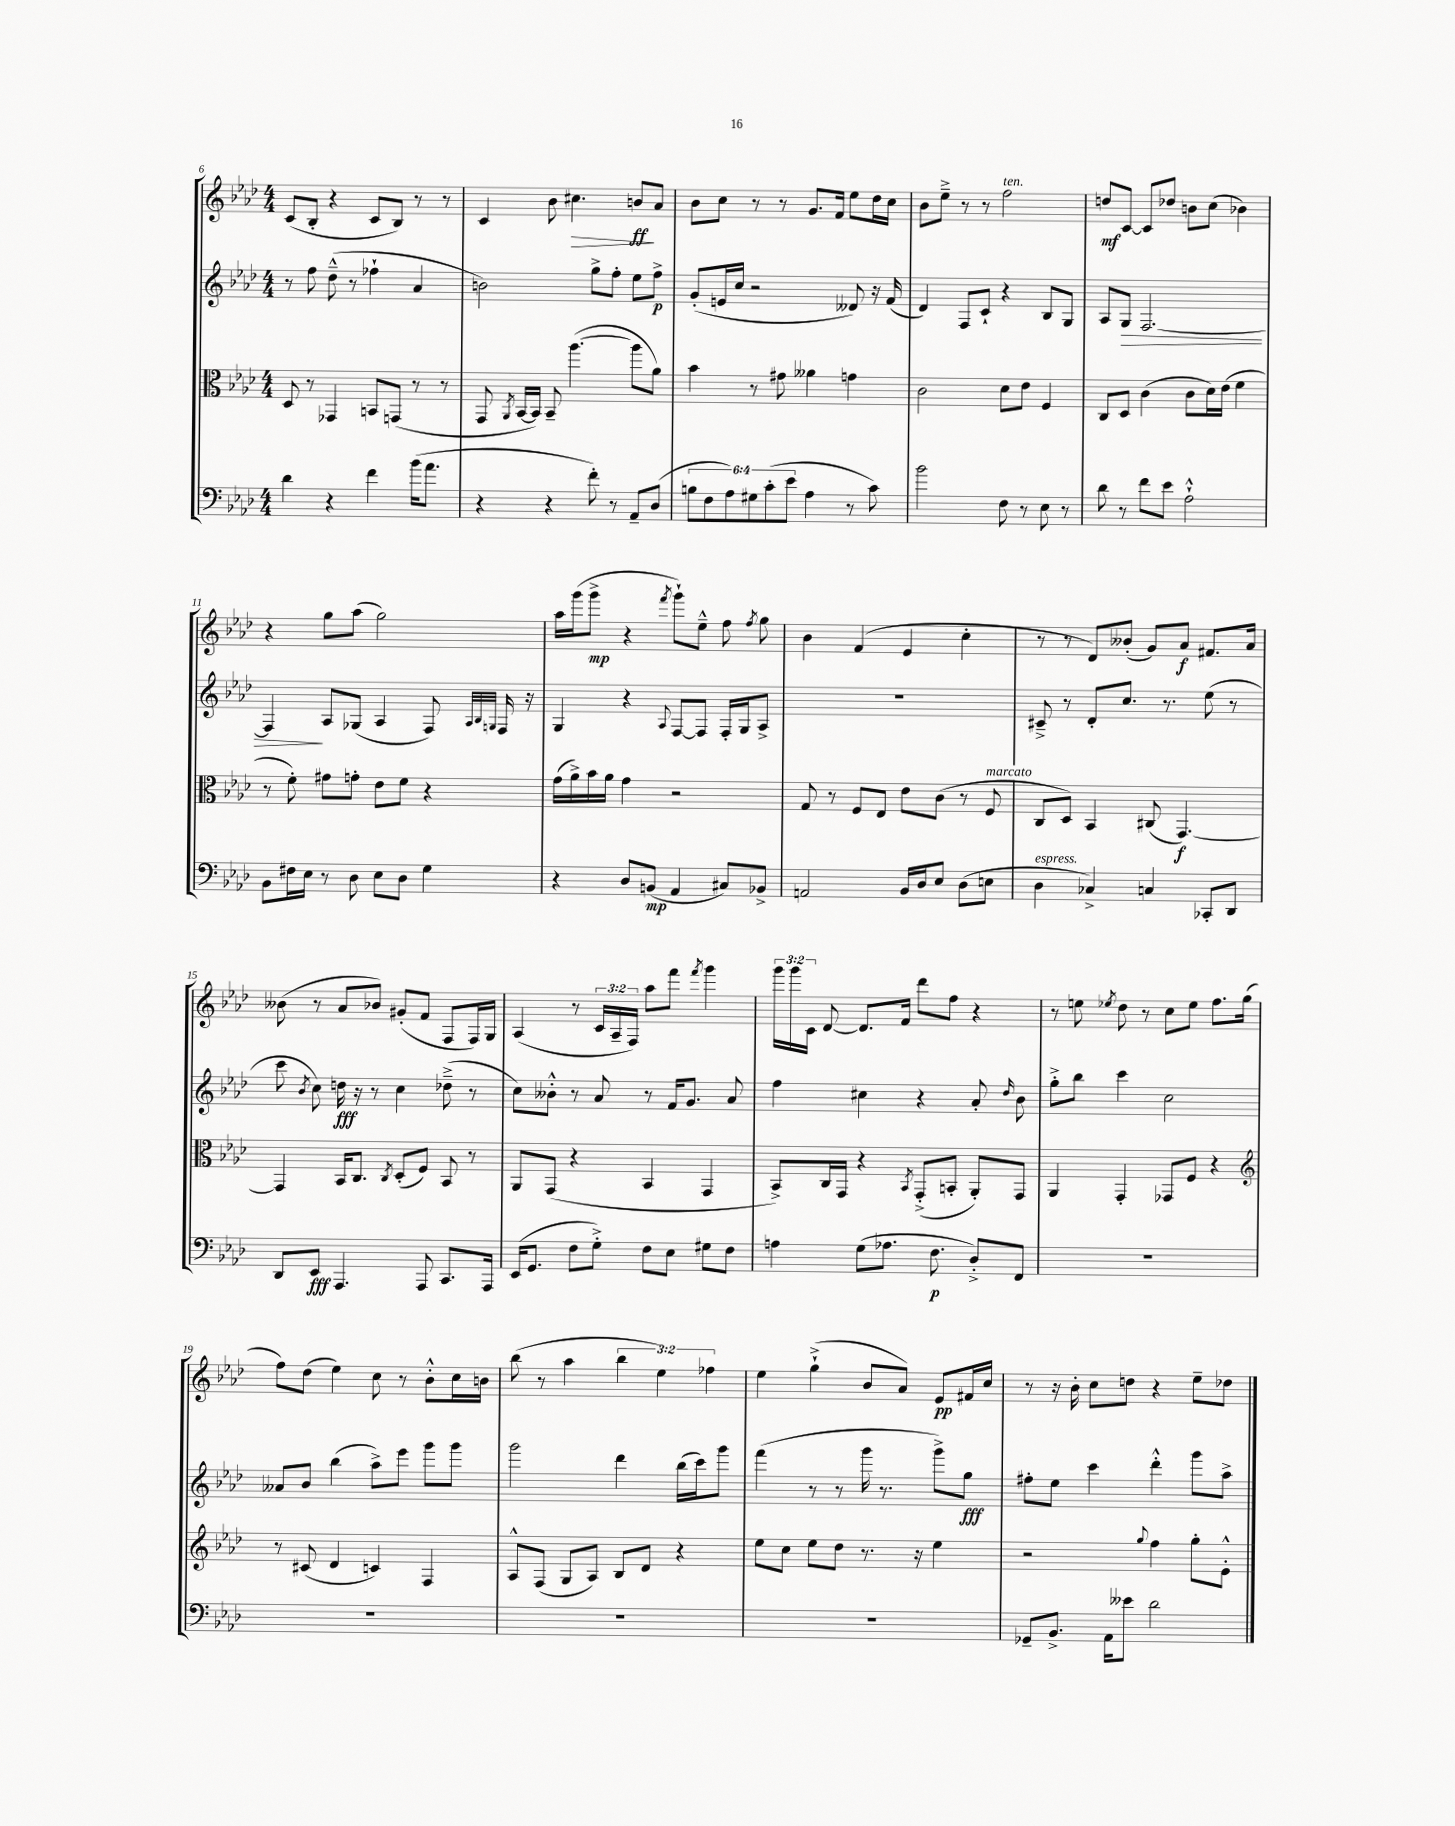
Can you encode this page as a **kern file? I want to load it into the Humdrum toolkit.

**kern	**dynam	**kern	**dynam	**kern	**dynam	**kern	**dynam
*part4	*part4	*part3	*part3	*part2	*part2	*part1	*part1
*staff4	*staff4	*staff3	*staff3	*staff2	*staff2	*staff1	*staff1
*clefF4	*	*clefC3	*	*clefG2	*	*clefG2	*
*k[b-e-a-d-]	*	*k[b-e-a-d-]	*	*k[b-e-a-d-]	*	*k[b-e-a-d-]	*
*M4/4	*	*M4/4	*	*M4/4	*	*M4/4	*
=6	=6	=6	=6	=6	=6	=6	=6
4d-\	.	8D-/	.	8r	.	(8c/L	.
.	.	8r	.	8ff\	.	8B-'/J	.
4r	.	4GG-X/	.	(8dd-~^^\	.	4r	.
.	.	.	.	8r	.	.	.
4f\	.	8BBn/L	.	4ff-X`\	.	8c/L	.
.	.	(8GGn/J	.	.	.	8B-/J)	.
(16b-\KL	.	8r	.	4a-/	.	8r	.
8.a-\J	.	.	.	.	.	.	.
.	.	8r	.	.	.	8r	.
=7	=7	=7	=7	=7	=7	=7	=7
4r	.	8GG/	.	2bn\)	.	4c/	.
.	.	8qAA-/	.	.	.	.	.
.	.	[16BB-/LL	.	.	.	.	.
.	.	16BB-/JJ])	.	.	.	.	.
4r	.	8BB-~/	.	.	.	8b-\	.
!	!	!	!	!	!	!	!LO:HP:b
.	.	([4.aa-\	.	.	.	4.cc#X\	>
8f'\)	.	.	.	8gg^\L	.	.	.
8r	.	.	.	8ff'\J	.	.	.
8AA-~/L	.	8aa-\L]	.	8ee-\L	.	8bn/L	ff
(8D-/J	.	8a-\J)	.	8ff^\J	p	8a-/J	]
=8	=8	=8	=8	=8	=8	=8	=8
12Bn\L	.	4b-\	.	(8g'/L	.	8b-\L	.
12F\	.	.	.	.	.	.	.
.	.	.	.	16en/L	.	8cc\J	.
12A-\)	.	.	.	.	.	.	.
.	.	.	.	16cc/JJ	.	.	.
12G#X\	.	8r	.	2r	.	8r	.
(12c'\	.	.	.	.	.	.	.
.	.	8g#X\	.	.	.	8r	.
12e-\J	.	.	.	.	.	.	.
4A-\	.	4a--X\	.	.	.	8.g/L	.
.	.	.	.	.	.	16f/Jk	.
8r	.	4gn\	.	8d--X/)	.	8ee-\L	.
8c\)	.	.	.	16r	.	16dd-\L	.
.	.	.	.	(16f/	.	16cc\JJ	.
=9	=9	=9	=9	=9	=9	=9	=9
2b-\	.	2c\	.	4d-/)	.	8b-\L	.
.	.	.	.	.	.	8ee-~^\J	.
.	.	.	.	8F/L	.	8r	.
.	.	.	.	8c`/J	.	8r	.
!	!	!	!	!	!	!LO:TX:a:i:t=ten.	!
8F\	.	8d-\L	.	4r	.	2ff\	.
8r	.	8e-\J	.	.	.	.	.
8E-\	.	4F/	.	8B-/L	.	.	.
8r	.	.	.	8G/J	.	.	.
=10	=10	=10	=10	=10	=10	=10	=10
8d-\	.	8C/L	.	8A-/L	.	8ddn/L	mf
!	!	!	!	!	!LO:HP:b	!	!
8r	.	8D-/J	.	8G/J	>	[8c/J	.
8f\L	.	(4c\	.	[2.F/	.	8c/L]	.
8e-\J	.	.	.	.	.	8dd-X/J	.
2A-`^^\	.	8c\L	.	.	.	8bn\L	.
.	.	16d-\L)	.	.	.	(8cc\J	.
.	.	(16e-\JJ	.	.	.	.	.
.	.	4f\	.	.	.	4b-X\)	.
!!LO:LB:g=z
=11	=11	=11	=11	=11	=11	=11	=11
8BB-\L	.	8r	.	4F/]	.	4r	.
16F#X\L	.	8f'\)	.	.	.	.	.
16E-\JJ	.	.	.	.	.	.	.
8r	.	8g#X\L	.	8A-/L	]	8gg\L	.
8D-\	.	8gn'\J	.	(8G-X/J	.	(8aa-\J	.
8E-\L	.	8e-\L	.	4A-/	.	2gg\)	.
8D-\J	.	8f\J	.	.	.	.	.
4G\	.	4r	.	8F/)	.	.	.
.	.	.	.	32qqA-/LLL	.	.	.
.	.	.	.	32qqB-/	.	.	.
.	.	.	.	32qqGn/JJJ	.	.	.
.	.	.	.	16F/	.	.	.
.	.	.	.	16r	.	.	.
=12	=12	=12	=12	=12	=12	=12	=12
4r	.	(16g\LL	.	4G/	.	16aa-\LL	.
.	.	16a-^\)	.	.	.	(16ggg\J	.
.	.	16b-\	.	.	.	8ggg^\J	mp
.	.	16a-\JJ	.	.	.	.	.
8D-/L	.	4g\	.	4r	.	4r	.
(8BBn/J	mp	.	.	.	.	.	.
.	.	.	.	8qqA-/	.	8qfff/	.
4AA-/	.	2r	.	[8F/L	.	8ggg`\L)	.
.	.	.	.	8F/J]	.	8ee-~^^\J	.
8C#X/L)	.	.	.	16F'/LL	.	8ff\	.
.	.	.	.	16G/J	.	.	.
.	.	.	.	.	.	8qff/	.
8BB-X^/J	.	.	.	8A-^/J	.	8gg\	.
=13	=13	=13	=13	=13	=13	=13	=13
2AAn/	.	8G/	.	1r	.	4b-\	.
.	.	8r	.	.	.	.	.
.	.	8F/L	.	.	.	(4f/	.
.	.	8E-/J	.	.	.	.	.
16BB-/LL	.	8e-\L	.	.	.	4e-/	.
16D-/J	.	.	.	.	.	.	.
8E-/J	.	(8c\J	.	.	.	.	.
(8D-\L	.	8r	.	.	.	4cc'\	.
!	!	!LO:TX:a:i:t=marcato	!	!	!	!	!
8En\J	.	8F/	.	.	.	.	.
=14	=14	=14	=14	=14	=14	=14	=14
!LO:TX:a:i:t=espress.	!	!	!	!	!	!	!
4D-\	.	8C/L	.	8c#X~^/	.	8r	.
.	.	8D-/J)	.	8r	.	8r	.
4C-X^/)	.	4BB-/	.	8d-'/L	.	8d-/L)	.
.	.	.	.	8.cc/J	.	(8b--X'/J	.
4Cn/	.	(8C#X/	.	.	.	8g/L)	.
.	.	.	.	8.r	.	.	.
.	.	[4.GG/)	f	.	.	8a-/J	f
8CC-X'/L	.	.	.	(8ee-\	.	8.f#X/L	.
8DD-/J	.	.	.	8r	.	.	.
.	.	.	.	.	.	16a-/Jk	.
!!LO:LB:g=z
=15	=15	=15	=15	=15	=15	=15	=15
8DD-/L	.	4GG/]	.	8ccc\	.	(8b--X\	.
.	.	.	.	8qb-/	.	.	.
8EE-/J	fff	.	.	8cc\)	.	8r	.
4.AAA-/	.	16BB-/KL	.	16ddn\	fff	8a-/L	.
.	.	8.C/J	.	16r	.	.	.
.	.	.	.	8r	.	8b-X/J)	.
.	.	8qC/	.	.	.	.	.
.	.	(8D-'/L	.	4cc\	.	(8g#X'/L	.
8AAA-/	.	8F/J)	.	.	.	8f/J	.
8.CC/L	.	8BB-/	.	(8dd-X~^\	.	8F/L	.
.	.	8r	.	8r	.	16F/L)	.
16AAA-/Jk	.	.	.	.	.	16G/JJ	.
=16	=16	=16	=16	=16	=16	=16	=16
(16EE-/KL	.	8AA-/L	.	8cc\L)	.	(4A-/	.
8.GG/J	.	.	.	.	.	.	.
.	.	(8GG/J	.	8b--X'^^\J	.	.	.
8F\L	.	4r	.	8r	.	8r	.
8G'^\J)	.	.	.	8a-/	.	24c/LL	.
.	.	.	.	.	.	24A-~/	.
.	.	.	.	.	.	24F/JJ)	.
8F\L	.	4BB-/	.	8r	.	8aa-\L	.
8E-\J	.	.	.	16f/KL	.	8fff\J	.
.	.	.	.	8.g/J	.	.	.
.	.	.	.	.	.	8qfff/	.
8G#X\L	.	4GG/	.	.	.	4ggg\	.
8F\J	.	.	.	8a-/	.	.	.
=17	=17	=17	=17	=17	=17	=17	=17
4An\	.	8BB-^/L)	.	4ff\	.	24ggg\LL	.
.	.	.	.	.	.	24ggg\	.
.	.	.	.	.	.	24c\JJ	.
.	.	16C/L	.	.	.	[8d-/	.
.	.	16GG/JJ	.	.	.	.	.
(8G\L	.	4r	.	4cc#X\	.	8.d-/L]	.
8.A-X\J	.	.	.	.	.	.	.
.	.	.	.	.	.	16f/Jk	.
.	.	8qBB-/	.	.	.	.	.
.	.	(8GG'^/L	.	4r	.	8ddd-\L	.
8.F\	p	.	.	.	.	.	.
.	.	8BBn'/J	.	.	.	8ff\J	.
8D-'^/L)	.	8AA-'/L)	.	8a-'/	.	4r	.
.	.	.	.	16qqdd-/	.	.	.
8FF/J	.	8GG/J	.	8b-\	.	.	.
=18	=18	=18	=18	=18	=18	=18	=18
1r	.	4AA-/	.	8gg'^\L	.	8r	.
.	.	.	.	8bb-\J	.	8een\	.
.	.	.	.	.	.	8qee-X/	.
.	.	4GG'/	.	4ccc\	.	8dd-\	.
.	.	.	.	.	.	8r	.
.	.	8GG-X/L	.	2cc\	.	8cc\L	.
.	.	8F/J	.	.	.	8ee-\J	.
.	.	4r	.	.	.	8.ff\L	.
.	.	.	.	.	.	(16gg\Jk	.
!!LO:LB:g=z
=19	=19	=19	=19	=19	=19	=19	=19
*	*	*clefG2	*	*	*	*	*
1r	.	8r	.	8a--X/L	.	8ff\L)	.
.	.	(8c#X/	.	8b-/J	.	(8dd-\J	.
.	.	4d-/	.	(4bb-\	.	4ee-\)	.
.	.	4cn/)	.	8aa-^\L)	.	8cc\	.
.	.	.	.	8eee-\J	.	8r	.
.	.	4F/	.	8ggg\L	.	8b-'^^\L	.
.	.	.	.	8ggg\J	.	16cc\L	.
.	.	.	.	.	.	16bn\JJ	.
=20	=20	=20	=20	=20	=20	=20	=20
1r	.	8A-^^/L	.	2ggg\	.	(8bb-\	.
.	.	(8F/J	.	.	.	8r	.
.	.	8G/L	.	.	.	4aa-\	.
.	.	8A-/J)	.	.	.	.	.
.	.	8B-/L	.	4ddd-\	.	6bb-\	.
.	.	8d-/J	.	.	.	.	.
.	.	.	.	.	.	6ee-\)	.
.	.	4r	.	(16bb-\LL	.	.	.
.	.	.	.	16ccc\J)	.	.	.
.	.	.	.	.	.	6ff-X\	.
.	.	.	.	8ggg\J	.	.	.
=21	=21	=21	=21	=21	=21	=21	=21
1r	.	8ee-\L	.	(4fff\	.	4ee-\	.
.	.	8cc\J	.	.	.	.	.
.	.	8ee-\L	.	8r	.	(4gg`^\	.
.	.	8dd-\J	.	8r	.	.	.
.	.	8.r	.	16ggg\	.	8b-/L	.
.	.	.	.	8.r	.	.	.
.	.	.	.	.	.	8a-/J)	.
.	.	16r	.	.	.	.	.
.	.	4ee-\	.	8ggg^\L)	.	8e-/L	pp
.	.	.	.	8gg\J	fff	16f#X/L	.
.	.	.	.	.	.	16cc/JJ	.
=22	=22	=22	=22	=22	=22	=22	=22
8GG-X~/L	.	2r	.	8ff#X'\L	.	8r	.
8.BB-^/J	.	.	.	8ee-\J	.	16r	.
.	.	.	.	.	.	16b-'\	.
.	.	.	.	4ccc\	.	8cc\L	.
16AA-\KL	.	.	.	.	.	.	.
8e--X\J	.	.	.	.	.	8ddn\J	.
.	.	8qqgg/	.	.	.	.	.
2d-\	.	4ff\	.	4ddd-'^^\	.	4r	.
.	.	8gg'\L	.	8ggg\L	.	8ee-~\L	.
.	.	8e-'^^\J	.	8aa-^\J	.	8dd-X\J	.
==	==	==	==	==	==	==	==
*-	*-	*-	*-	*-	*-	*-	*-
